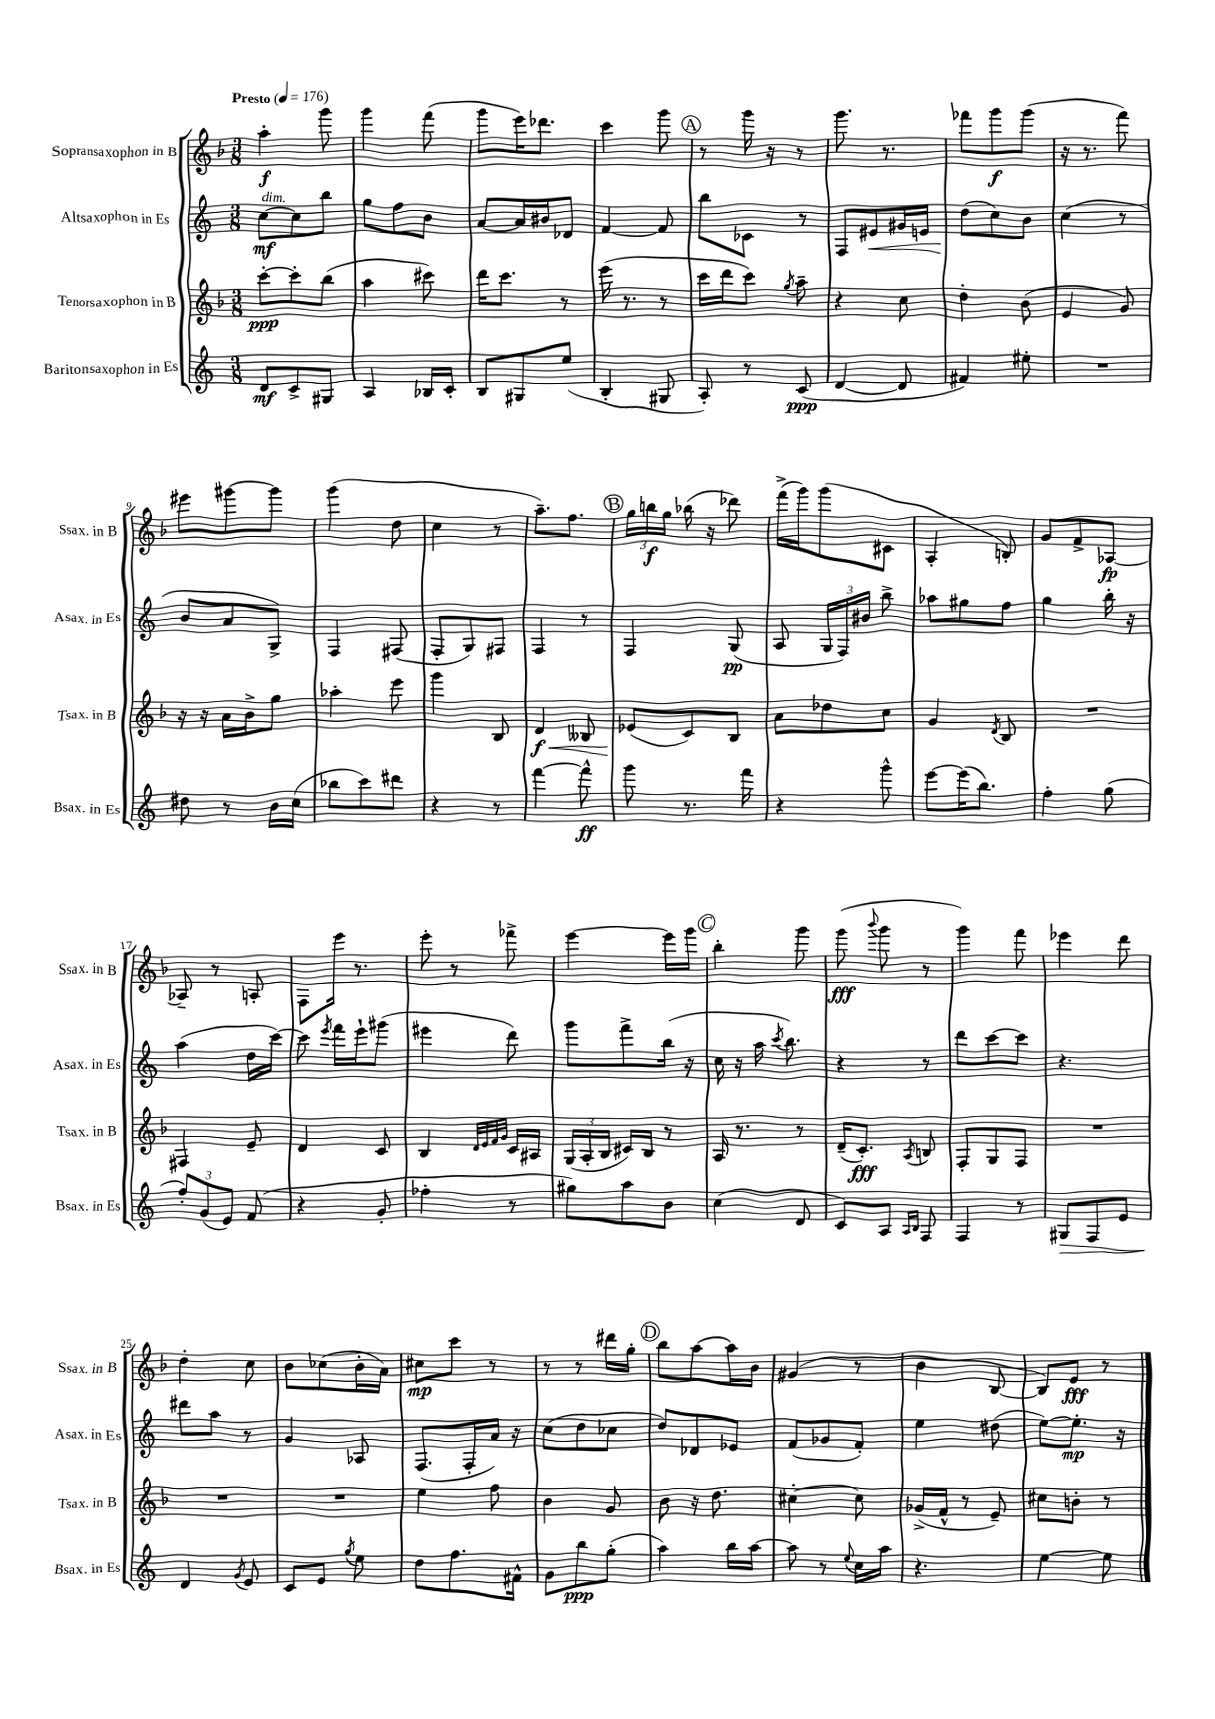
<<
\new StaffGroup <<
\new Staff = "s0" \with { instrumentName = "Sopransaxophon in B" shortInstrumentName = "Ssax. in B" } {
    \clef treble \key f \major \numericTimeSignature \time 3/8 \tempo "Presto" 4 = 176
    \autoBeamOff a''4-.\f g'''8 |
    g'''4 f'''8( |
    g'''8[ e'''16) des'''8.] |
    c'''4 g'''8 |
    \mark \markup { \circle "A" } r8 g'''16 r16 r8 |
    g'''8. r8. |
    fes'''8[ g'''8\f g'''8]( |
    r16 r8. f'''8) |
    eis'''8[ gis'''8~ gis'''8] |
    g'''4( d''8 |
    c''4 r8 |
    a''8.[--) f''8.] |
    \mark \markup { \circle "B" } \tuplet 3/2 { g''16[ b''16\f g''16] } bes''16( r16 des'''8) |
    f'''16[->( g'''16) g'''8( cis'8] |
    a4-. b8-.) |
    g'8[ f'8-> aes8]~\fp |
    aes8-- r8 a8-. |
    f8[ e'''16] r8. |
    e'''8-. r8 fes'''8-> |
    e'''4~ e'''16[ g'''16] |
    \mark \markup { \circle "C" } bes''4-. g'''8 |
    g'''8\fff( \appoggiatura { bes'''8 } g'''8 r8 |
    g'''4) f'''8 |
    ees'''4 d'''8 |
    d''4-. c''8 |
    bes'8[ ces''8( bes'16-. a'16]) |
    cis''8[\mp c'''8] r8 |
    r8 r8 dis'''16[ g''16]-. |
    \mark \markup { \circle "D" } bes''8[ a''8~ a''16 bes'16] |
    gis'4( r8 |
    bes'4 bes8~ |
    bes8[) e'8]\fff r8 \bar "|." |
}
\new Staff = "s1" \with { instrumentName = "Altsaxophon in Es" shortInstrumentName = "Asax. in Es" } {
    \clef treble \key c \major \numericTimeSignature \time 3/8
    \autoBeamOff c''8[~\mf^\markup { \italic "dim." } c''8 b''8] |
    g''8[ f''8 b'8] |
    a'8[~ a'16 bis'16 des'8] |
    f'4~ f'8 |
    \mark \markup { \circle "A" } b''8[ ces'8] r8 |
    f8[ eis'8\< gis'16 e'16] |
    d''8[\!( c''8) b'8] |
    c''4( r8 |
    b'8[ a'8 g8]->) |
    f4 fis8( |
    f8[-. g8) fis8] |
    f4 r8 |
    \mark \markup { \circle "B" } f4 g8\pp( |
    a8 \tuplet 3/2 { g16[ f16) bis'16] } b''8-> |
    aes''8[ gis''8 f''8] |
    g''4 b''16-. r16 |
    a''4( d''16[ c'''16]~) |
    c'''8 \acciaccatura { e'''8 } f'''16[ e'''16-! gis'''8]( |
    eis'''4 d'''8) |
    g'''8[ f'''8-> b''16]( r16 |
    \mark \markup { \circle "C" } c''16 r16 a''16 \acciaccatura { c'''8 } b''8.) |
    r4 r8 |
    d'''8[ c'''8~ c'''8] |
    r4. |
    dis'''8[ a''8] r8 |
    g'4 aes8 |
    f8.[( f16-. a'16]) r16 |
    c''8[( d''8 ces''8] |
    \mark \markup { \circle "D" } d''8[) des'8 ees'8] |
    f'8[( ges'8 f'8]-.) |
    e''4 dis''8( |
    e''8[~) e''8.]-.\mp r16 \bar "|." |
}
\new Staff = "s2" \with { instrumentName = "Tenorsaxophon in B" shortInstrumentName = "Tsax. in B" } {
    \clef treble \key f \major \numericTimeSignature \time 3/8
    \autoBeamOff c'''8[~-.\ppp c'''8-. bes''8]( |
    a''4 cis'''8) |
    d'''16[ c'''8.] r8 |
    e'''16( r8. r8 |
    \mark \markup { \circle "A" } c'''16[ d'''16 c'''8]) \acciaccatura { g''8 } a''8-- |
    r4 c''8 |
    d''4-. bes'8( |
    e'4 g'8) |
    r16 r16 a'16[ bes'16-> g''8] |
    aes''4-. e'''8 |
    g'''4 bes8 |
    d'4\f\< beses8 |
    \mark \markup { \circle "B" } ees'8[\!( c'8) bes8] |
    a'8[ des''8 c''8] |
    g'4 \acciaccatura { d'8 } bes8 |
    R4. |
    fis4 e'8-- |
    d'4 c'8 |
    bes4 \grace { d'32[ e'32 f'32 g'32] } c'16[ ais16] |
    \tuplet 3/2 { g16[( a16-. bes16] } cis'16[) bes16] r8 |
    \mark \markup { \circle "C" } a16 r8. r8 |
    d'16[--( c'8.]-.\fff) \acciaccatura { a8 } b8 |
    f8[-. g8 f8] |
    R4. |
    R4. |
    R4. |
    e''4 f''8 |
    bes'4 g'8 |
    \mark \markup { \circle "D" } bes'8 r16 d''8. |
    cis''4~-. cis''8 |
    ges'16[->( f'16]-^ r8 e'8--) |
    cis''8[ b'8]-. r8 \bar "|." |
}
\new Staff = "s3" \with { instrumentName = "Baritonsaxophon in Es" shortInstrumentName = "Bsax. in Es" } {
    \clef treble \key c \major \numericTimeSignature \time 3/8
    \autoBeamOff d'8[\mf c'8-> gis8] |
    a4 bes16[ c'16]-. |
    b8[ gis8 e''8]( |
    b4-. gis8 |
    \mark \markup { \circle "A" } a8-.) r8 c'8\ppp( |
    d'4~ d'8 |
    fis'4) eis''8-. |
    R4. |
    dis''8 r8 b'16[ c''16]( |
    bes''8[ c'''8) dis'''8] |
    r4 r8 |
    f'''4~ f'''8-^\ff |
    \mark \markup { \circle "B" } g'''8 r8. f'''16 |
    r4 g'''8-^ |
    e'''8[~ e'''16( b''8.]) |
    f''4-. g''8( |
    \tuplet 3/2 { f''8[-.) g'8( e'8]) } f'8( |
    r4 g'8-. |
    fes''4-. r8 |
    gis''8[) a''8 b'8] |
    \mark \markup { \circle "C" } c''4( d'8 |
    c'8[) a8] \grace { a16[ b16] } f8 |
    f4 r8 |
    gis8[\> f8 e'8] |
    d'4\! \acciaccatura { g'8 } e'8 |
    c'8[ e'8] \acciaccatura { g''8 } e''8 |
    d''8[ f''8. fis'16]-^ |
    g'8[ b''8\ppp g''8]-.( |
    \mark \markup { \circle "D" } a''4) b''16[ a''16]~ |
    a''8 r8 \appoggiatura { e''8 } c''16[ a''16] |
    r4. |
    e''4~ e''8 \bar "|." |
}
>>
>>
